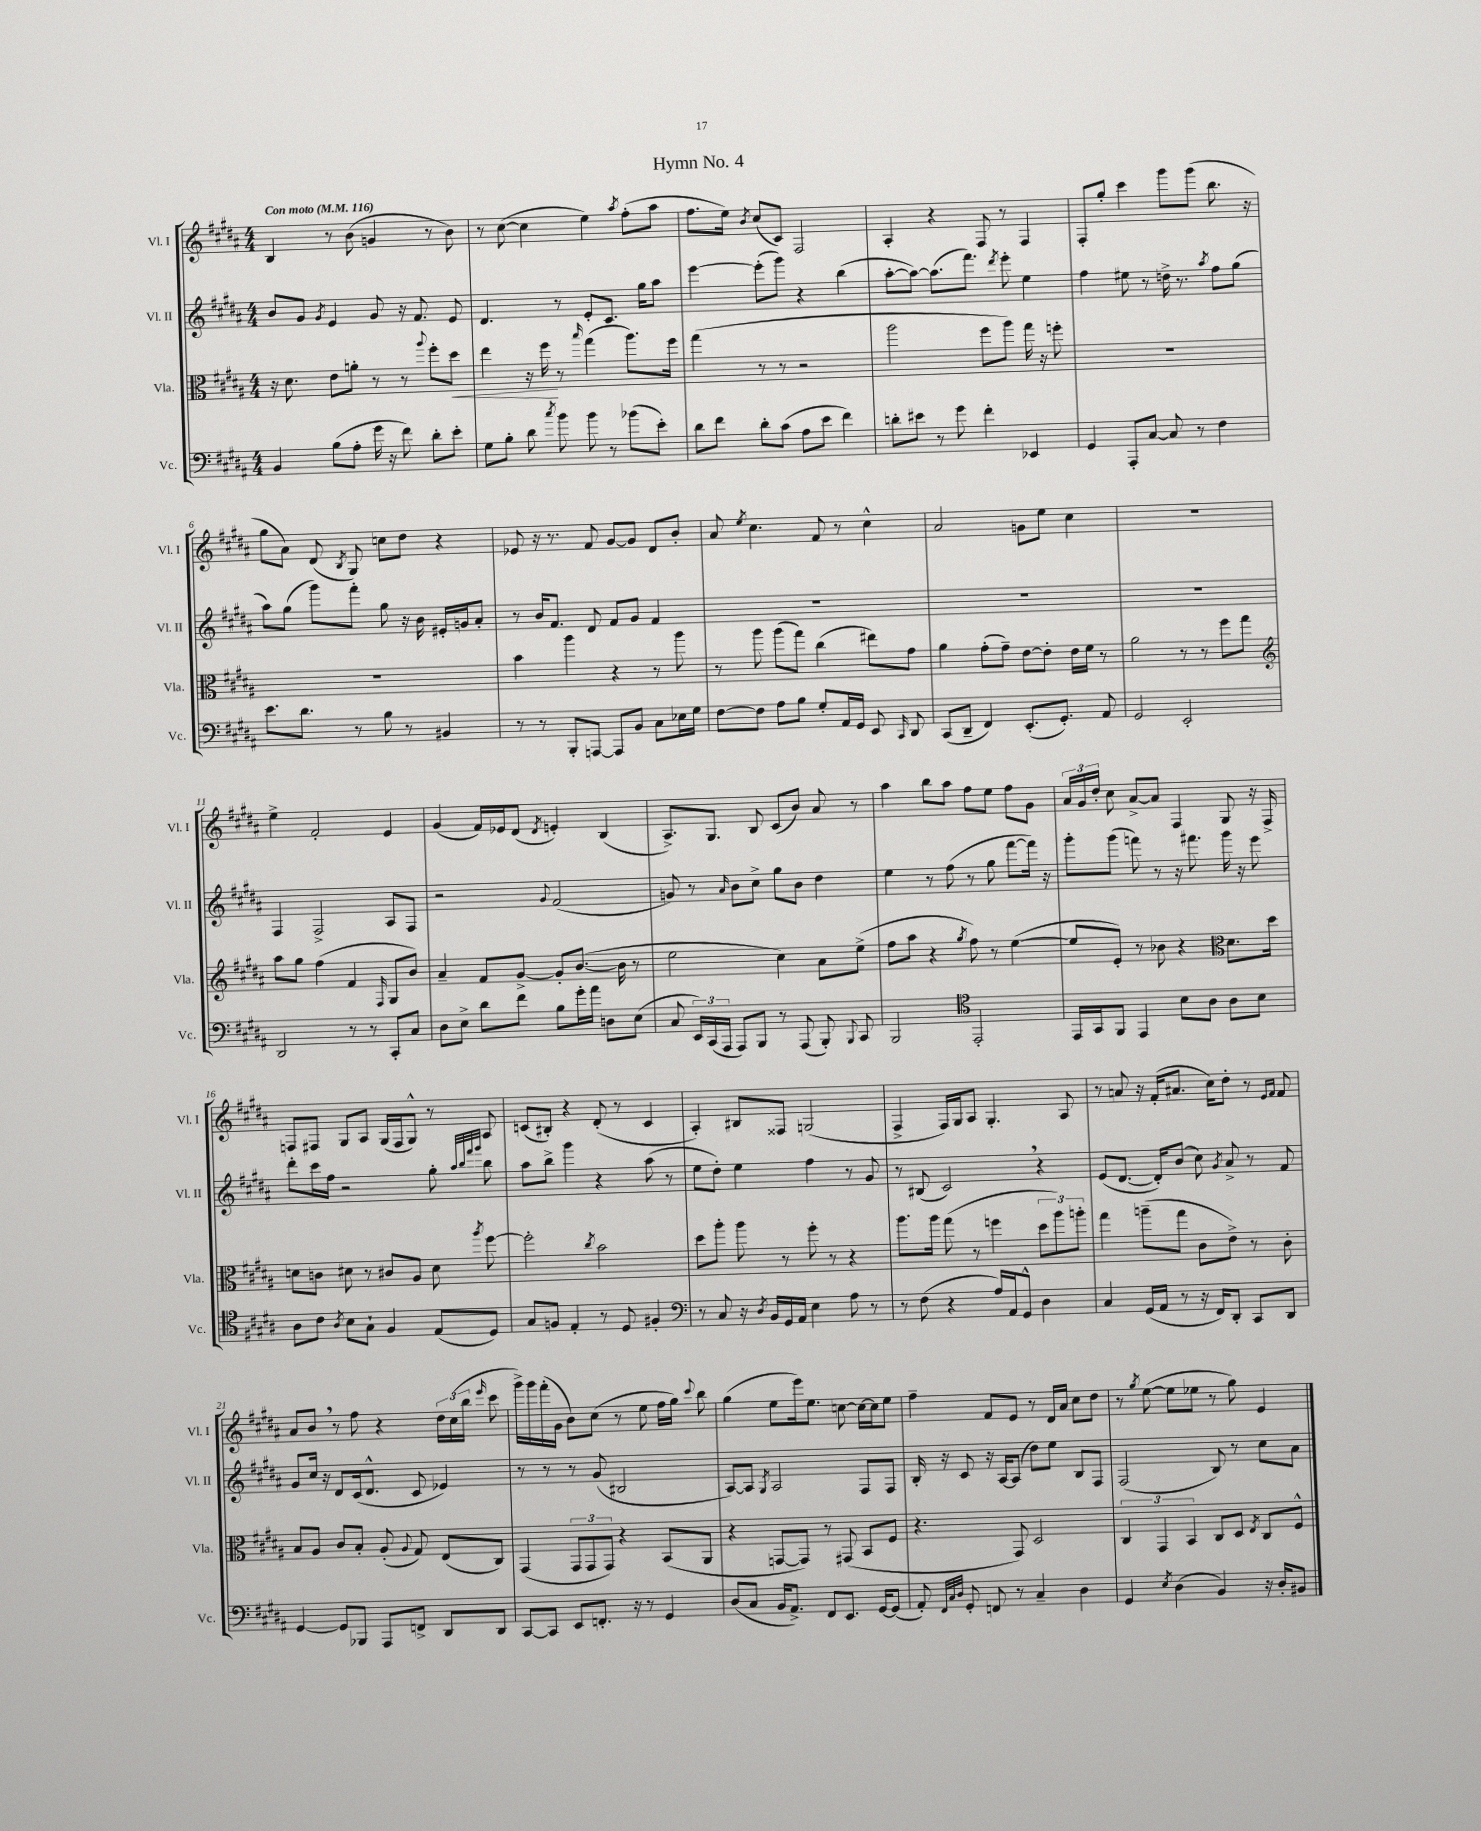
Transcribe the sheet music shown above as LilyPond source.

\header { title = "Hymn No. 4" }
<<
\new StaffGroup <<
\new Staff = "s0" \with { instrumentName = "Vl. I" shortInstrumentName = "Vl. I" } {
    \clef treble \key b \major \numericTimeSignature \time 4/4 \tempo "Con moto" 4 = 116
    \autoBeamOff b4 r8 b'8( g'4 r8 b'8) |
    r8 cis''8~( cis''4 e''4) \acciaccatura { ais''8 } fis''8[-.( ais''8] |
    fis''8.[ e''16]) \acciaccatura { b'8 } cis''8[( cis'8]) fis2 |
    ais4-. r4 fis8 r8 fis4 |
    fis8[-. gis''8]-. cis'''4 gis'''8[ gis'''8]( b''8. r16 |
    gis''8[ ais'8]) dis'8( \acciaccatura { b8 } gis8) c''8[ dis''8] r4 |
    ees'8 r16 r8. fis'8 gis'8[~ gis'8] dis'8[ b'8]-. |
    ais'8 \acciaccatura { e''8 } cis''4. fis'8 r8 cis''4-^ |
    ais'2 g'8[ e''8] cis''4 |
    R1 |
    e''4-> fis'2-. e'4 |
    gis'4( fis'16[) ees'16 dis'8]( \acciaccatura { dis'8 } e'4-.) b4( |
    ais8.[->) gis8.] b8 cis'8[( b'8]) ais'8 r8 |
    ais''4 b''8[ ais''8] fis''8[ e''8] fis''8[ gis'8] |
    \tuplet 3/2 { ais'16[ gis'16 dis''16]-. } cis''8 ais'8[~-> ais'8] fis4 gis8 r16 fis16-> |
    f8[ fis8] gis8[ ais8] gis16[( fis16 gis8]-^) r8 ais8 |
    c'8[( bis8]-.) r4 dis'8-.( r8 c'4 |
    ais4-.) bis8[ fisis8] g2( |
    fis4-> fis16[) gis16 ais8] gis4.-. ais8 |
    r8 a'8 r16 fis'16[-.( ais'8.] cis''16[) dis''8]-. r8 \grace { e'16[ fis'16] } fis'8 |
    ais'8[ b'8] \breathe r8 fis''8 r4 \tuplet 3/2 { dis''16[ cis''16( b''16] } \grace { e'''16 } cis'''8 |
    gis'''16[->) gis'''16 fis'''16-.( gis'16] b'8[) cis''8]( r8 e''8 fis''16[ gis''16]) \appoggiatura { cis'''8 } b''8 |
    gis''4( e''8[ e'''16) e''8.] c''8~ c''16[~ c''16 e''8] |
    fis''4-- fis'8[ e'8] r8 dis'16[ ais'16] cis''8[ dis''8] |
    r8 \acciaccatura { gis''8 } e''8~( e''8[ ees''8] r8 gis''8) e'4 \bar "|." |
}
\new Staff = "s1" \with { instrumentName = "Vl. II" shortInstrumentName = "Vl. II" } {
    \clef treble \key b \major \numericTimeSignature \time 4/4
    \autoBeamOff b'8[ gis'8] \acciaccatura { gis'8 } e'4 gis'8 r16 fis'8. e'8 |
    dis'4. r8 e'8[-. cis'8.] gis''16[ ais''8] |
    e'''4~ e'''8[-.( gis'''8]) r4 b''4( |
    ais''8[~-. ais''8]~) ais''8.[( fis'''8.]) \acciaccatura { dis'''8 } e'''8-. e''4 |
    fis''4 eis''8 r8 d''16-> r8. \acciaccatura { ais''8 } fis''8[ gis''8]( |
    ais''8[) gis''8]( gis'''8[) fis'''8]-. gis''8 r16 b'16 eis'16[-. g'16 ais'8]-. |
    r8 b'16[ fis'8.] dis'8 fis'8[ gis'8] fis'4 |
    R1 |
    R1 |
    R1 |
    fis4 fis2-> ais8[ fis8] |
    r2 \appoggiatura { gis'8 } fis'2( |
    g'8) r8 \grace { ais'16 } b'8[ cis''8]-> gis''8[ b'8] dis''4 |
    e''4 r8 fis''8( r8 gis''8 fis'''8[~ fis'''16]) r16 |
    gis'''8[-. gis'''8]( f'''8) r8 r16 fis'''8. gis'''16 r16 e'''8 |
    dis'''8[-. cis'''16 fis''16] r2 gis''8-. \grace { ais''32[ b''32 fis'''32 gis'''32] } b''8 |
    ais''8[ b''8]-> gis'''4 r4 ais''8( r8 |
    e''8[ dis''8]-.) e''4 fis''4 r8 gis'8 |
    r8 bis8( cis'2) \breathe r4 |
    e'8[( dis'8.]~ dis'16[-.) b'8]( cis''8) \acciaccatura { gis'8 } ais'8-> r8 fis'8 |
    gis'8[ cis''16] r16 dis'8[ cis'16( dis'8.]-^ cis'8 ees'4) |
    r8 r8 r8 gis'8( bis2 |
    ais8[~) ais8] \acciaccatura { gis8 } ais2 fis8[ fis8] |
    b16-. r16 cis'8 r16 ais16[~ ais8]( dis''8[) e''8] b8[ fis8] |
    fis2( b8) r8 cis''8[ ais'8] \bar "|." |
}
\new Staff = "s2" \with { instrumentName = "Vla." shortInstrumentName = "Vla." } {
    \clef alto \key b \major \numericTimeSignature \time 4/4
    \autoBeamOff r16 dis'8. e'8[ a'8]-. r8 r8 \appoggiatura { ais''8 } fis''8[-. dis''8]\< |
    e''4 r16 fis''16\! r8 \grace { b''16 } gis''4( ais''8.[) fis''16] |
    gis''4( r8 r8 r2 |
    ais''2 fis''8[ ais''8]) gis''16 r16 f''8-. |
    R1 |
    R1 |
    b'4 ais''4 r4 r8 ais''8 |
    r8 ais''8 ais''8[( gis''8]) cis''4( eis''8[) gis'8] |
    ais'4 gis'8[-.( gis'8]--) e'8[~ e'8]-. e'16[ fis'16] r8 |
    ais'2 r8 r8 fis''8[ gis''8] |
    \clef treble ais''8[ gis''8] fis''4( fis'4 \grace { fis16 } gis8[ b'8]) |
    ais'4-- fis'8[ gis'8]~-> gis'8[-. b'8.]~( b'16 r8 |
    e''2 cis''4) ais'8[ e''8]->( |
    fis''8[ ais''8] r4 \acciaccatura { gis''8 } fis''8) r8 e''4~( |
    e''8[ e'8]-.) r8 bes'8 r4 \clef alto dis'8.[ dis''16] |
    d'8[ c'8] dis'8 r8 cis'8[ ais8] dis'8 \acciaccatura { ais''8 } fis''8~ |
    fis''2-. \acciaccatura { cis''8 } b'2 |
    dis''8[ ais''8]-. ais''8 r8 fis''8-. r8 r4 |
    ais''8.[ ais''16] gis''8( r8 f''4 \tuplet 3/2 { dis''8[ ais''8) a''8]-. } |
    gis''4 a''8[--( gis''8] cis'8[ e'8]->) r8 cis'8-. |
    b8[ ais8] cis'8[ b8]-. ais8-.( \appoggiatura { ais8 } gis8) e8[( cis8]) |
    gis,4( \tuplet 3/2 { gis,8[ gis,8 gis,8]) } r4 b,8[( ais,8] |
    r4 g,8[~ g,8]) r8 gis,8( b,8[ fis8] |
    r4. gis,8) dis2 |
    \tuplet 3/2 { cis4 gis,4 b,4 } cis8[ dis8] \acciaccatura { e8 } cis8[ fis8]-^ \bar "|." |
}
\new Staff = "s3" \with { instrumentName = "Vc." shortInstrumentName = "Vc." } {
    \clef bass \key b \major \numericTimeSignature \time 4/4
    \autoBeamOff b,4 b8[( ais8]-. gis'16 r16 fis'8) dis'8[-. e'8]-. |
    gis8[ b8]-. dis'8 \acciaccatura { cis''8 } b'8 b'8 r8 bes'8[( e'8]-.) |
    dis'8[ fis'8] dis'8[-. cis'8]( ais8[ e'8] fis'4) |
    d'8[-. eis'8] r8 gis'8 fis'4-. ees,4 |
    gis,4 ais,,8[-. cis8]~ cis8 r8 fis4 |
    e'8.[ dis'8.] r8 b8 r8 bis,4 |
    r8 r8 b,,8[-. a,,8]~ a,,8[ b,8] cis8[ ees16 gis16] |
    fis8[~ fis8] ais8[ b8] gis8[-. ais,16 gis,16] e,8 \grace { cis,16 } dis,8 |
    cis,8[( dis,8]-- fis,4) e,8.[-.( gis,8.]-.) ais,8 |
    gis,2 e,2-. |
    dis,2 r8 r8 cis,8[-. cis8] |
    dis8[ e8]-> dis'8[ fis'8] b8[ gis'16-. ais'16] d8[ e8]( |
    cis8 \tuplet 3/2 { e,16[) cis,16( ais,,16] } ais,,8[) b,,8] r8 ais,,8( b,,8-.) \appoggiatura { b,,8 } cis,8 |
    b,,2 \clef tenor e,2-. |
    e,16[ gis,16 fis,8] e,4 b8[ ais8] ais8[ b8] |
    ais8[ cis'8] \acciaccatura { ais8 } b8[ gis8]-! fis4 e8[( dis8]) |
    gis8[ f8] e4-. r8 dis8 fis4-. |
    \clef bass r8 cis8 r16 \acciaccatura { dis8 } b,16[ gis,16 ais,16] e4 ais8 r8 |
    r8 fis8( r4 ais16[) ais,16 gis,8]-^ dis4 |
    cis4 gis,16[( ais,16] r8 r16 fis,16[) dis,8]-. cis,8[ dis,8] |
    gis,4~ gis,8[ bes,,8] ais,,8[ f,8]-> dis,8[ dis,8] |
    cis,8[~ cis,8] e,8[ f,8.]-. r16 r8 gis,4 |
    dis8[( cis8] b,16[ ais,8.]->) fis,8[ e,8.] gis,16[~ gis,8]( |
    ais,8-.) \grace { fis,32[ cis32 dis32] } gis,8-. f,8 r8 cis4-- dis4 |
    gis,4 \acciaccatura { e8 } dis4( b,4) r16 dis16[-. bis,8] \bar "|." |
}
>>
>>
